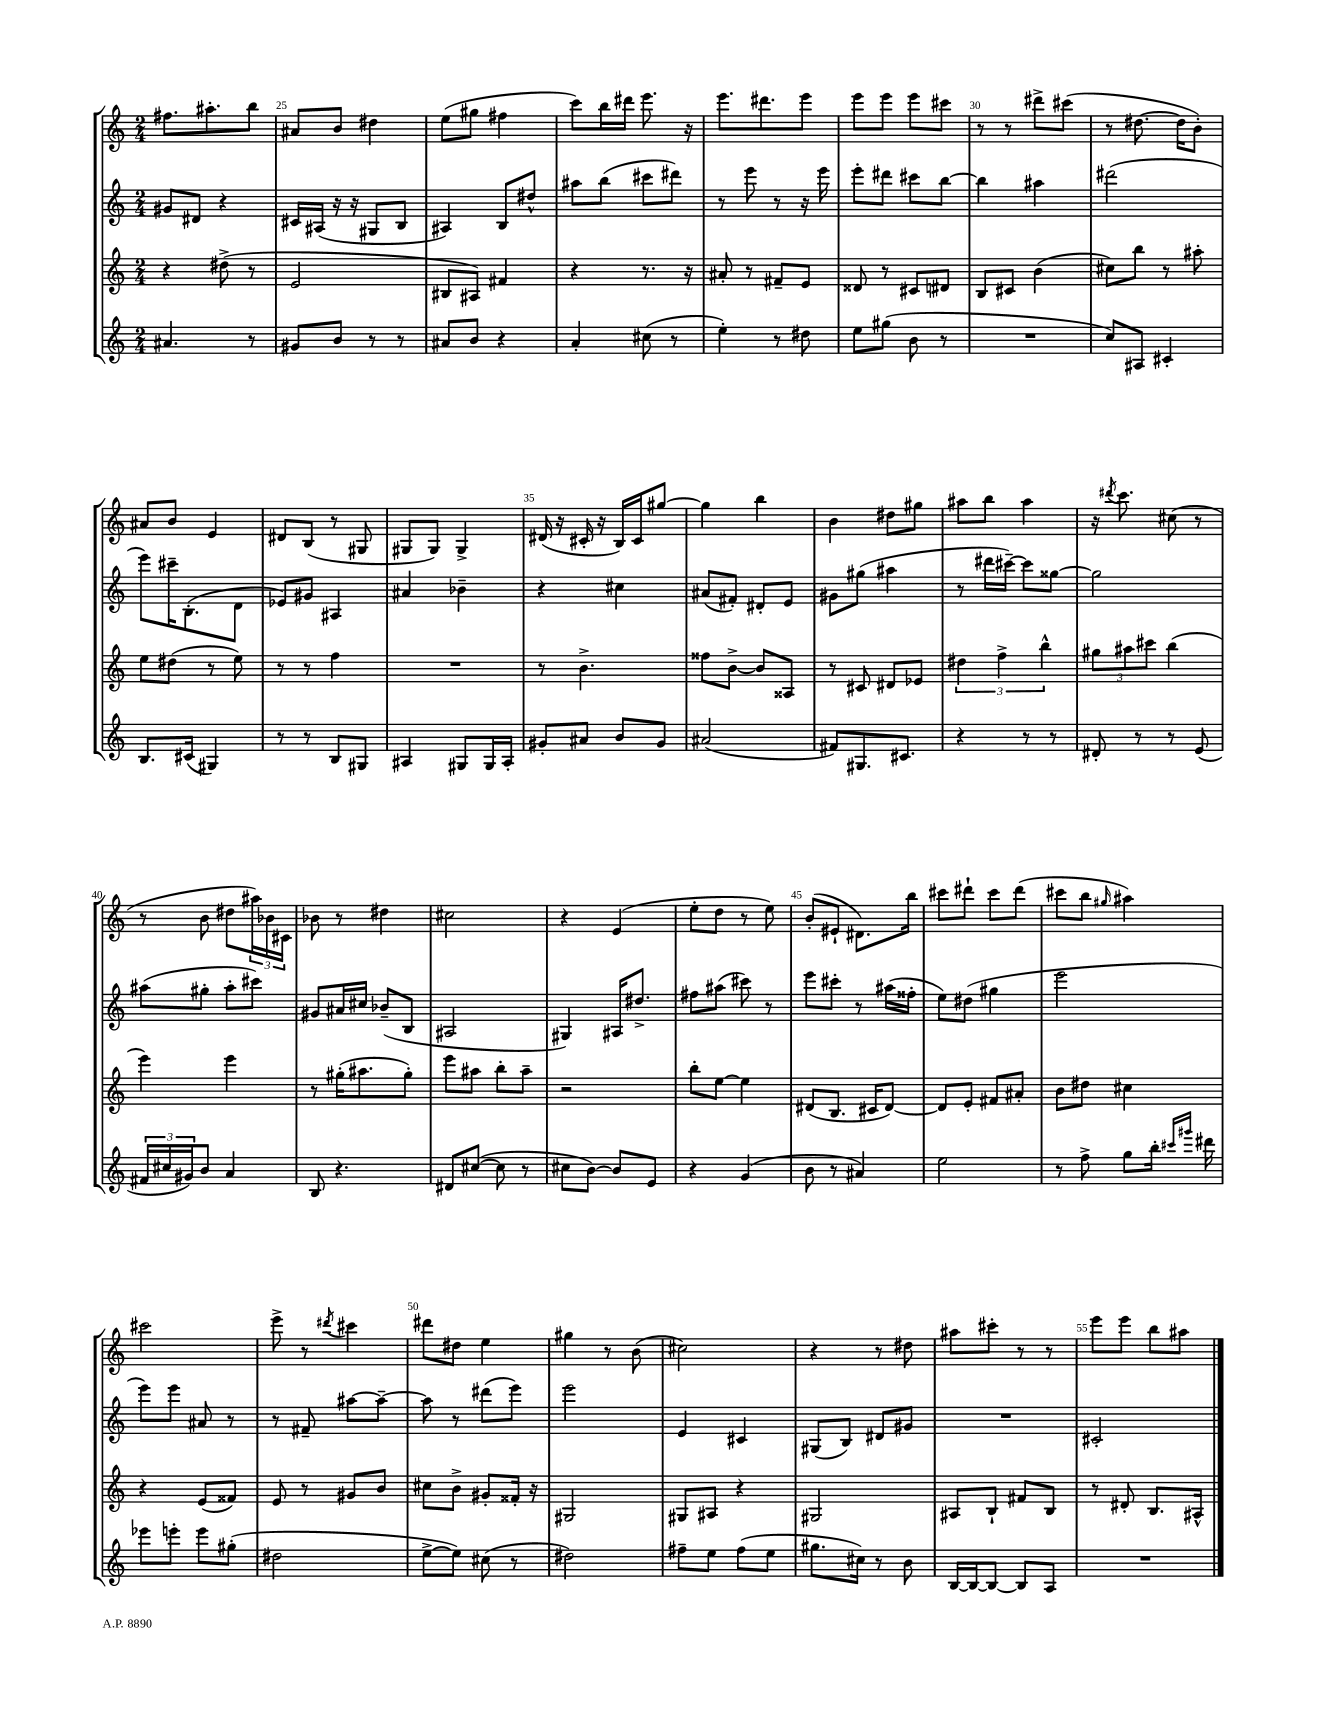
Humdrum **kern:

**kern	**kern	**kern	**kern
*part4	*part3	*part2	*part1
*staff4	*staff3	*staff2	*staff1
*clefG2	*clefG2	*clefG2	*clefG2
*k[]	*k[]	*k[]	*k[]
*M2/4	*M2/4	*M2/4	*M2/4
=24	=24	=24	=24
4.a#X/	4r	8g#X/L	8.ff#X\L
.	.	8d#X/J	.
.	.	.	8.aa#X'\
.	(8dd#X^\	4r	.
8r	8r	.	8bb\J
=25	=25	=25	=25
8g#X/L	2e/	16c#X/LL	8a#X/L
.	.	(16A#X/JJ	.
8b/J	.	16r	8b/J
.	.	16r	.
8r	.	8G#X/L	4dd#X\
8r	.	8B/J	.
=26	=26	=26	=26
8a#X/L	8B#X/L	4A#X/)	(8ee\L
8b/J	8A#X/J)	.	8gg#X\J
4r	4f#X/	8B/L	4ff#X\
.	.	8dd#X^^/J	.
=27	=27	=27	=27
4a'/	4r	8aa#X\L	8ccc\L)
.	.	(8bb\J	16bb\L
.	.	.	16ddd#X\JJ
(8cc#X\	8.r	8ccc#X\L	8.eee\
8r	.	8ddd#X\J)	.
.	16r	.	16r
=28	=28	=28	=28
4ee'\)	8a#X'/	8r	8.eee\L
.	8r	8eee\	.
.	.	.	8.ddd#X\
8r	8f#X~/L	8r	.
8dd#X\	8e/J	16r	8eee\J
.	.	16eee\	.
=29	=29	=29	=29
8ee\L	8d##X/	8eee'\L	8eee\L
(8gg#X\J	8r	8ddd#X\J	8eee\J
8b\	8c#X/L	8ccc#X\L	8eee\L
8r	8d#X/J	[8bb\J	8ccc#X\J
=30	=30	=30	=30
2r	8B/L	4bb\]	8r
.	8c#X/J	.	8r
.	(4b\	4aa#X\	8ddd#X^\L
.	.	.	(8ccc#X\J
=31	=31	=31	=31
8cc/L)	8cc#X\L)	(2ddd#X\	8r
8A#X/J	8bb\J	.	[8.dd#X\
4c#X'/	8r	.	.
.	.	.	16dd#\KL]
.	8aa#X'\	.	8b'\J)
!!LO:LB:g=z
=32	=32	=32	=32
8.B/L	8ee\L	8eee\L)	8a#X/L
.	(8dd#X\J	16ccc#X~\K	8b/J
(16c#X/Jk	.	(8.B'\	.
4G#X/)	8r	.	4e/
.	8ee\)	8d\J	.
=33	=33	=33	=33
8r	8r	8e-X/L)	8d#X/L
8r	8r	8g#X/J	(8B/J
8B/L	4ff\	4A#X/	8r
8G#X/J	.	.	8G#X/
=34	=34	=34	=34
4A#X/	2r	4a#X/	8G#X/L
.	.	.	8G#/J)
8G#X/L	.	4b-X~\	4G#^/
16G#/L	.	.	.
16A#'/JJ	.	.	.
=35	=35	=35	=35
8g#X'/L	8r	4r	(16d#X/
.	.	.	16r
8a#X/J	4.b^\	.	16c#X'/
.	.	.	16r
8b/L	.	4cc#X\	16B/LL)
.	.	.	16c#/J
8g#/J	.	.	[8gg#X/J
=36	=36	=36	=36
(2a#X/	8ff##X\L	(8a#X/L	4gg#\]
.	[8b^\J	8f#X'/J)	.
.	8b/L]	8d#X'/L	4bb\
.	8A##X/J	8e/J	.
=37	=37	=37	=37
8f#X/L)	8r	8g#X\L	4b\
8.G#X/	8c#X/	(8gg#X\J	.
.	8d#X/L	4aa#X\	8dd#X\L
8.c#X/J	.	.	.
.	8e-X/J	.	8gg#X\J
=38	=38	=38	=38
4r	6dd#X\	8r	8aa#X\L
.	.	16ddd#X\LL	8bb\J
.	6ff^\	.	.
.	.	[16ccc#X~\JJ)	.
8r	.	8ccc#\L]	4aa#\
.	6bb^^\	.	.
8r	.	[8gg##X\J	.
=39	=39	=39	=39
8d#X'/	12gg#X\L	2gg##\]	16r
.	.	.	8qddd#X/
.	.	.	8.ccc\
.	12aa#X\	.	.
8r	.	.	.
.	12ccc#X\J	.	.
8r	(4bb\	.	(8cc#X\
(8e/	.	.	8r
!!LO:LB:g=z
=40	=40	=40	=40
24f#X/LL	4eee\)	(8aa#X\L	8r
24cc#X/	.	.	.
24g#X/J)	.	.	.
8b/J	.	8gg#X'\J	8b\
4a/	4eee\	8aa#'\L	8dd#X\L
.	.	8ccc#X\J)	24aa#X\L)
.	.	.	24b-X\
.	.	.	24c#X\JJ
=41	=41	=41	=41
8B/	8r	8g#X/L	8b-X\
4.r	(16gg#X'\KL	16a#X/L	8r
.	8.aa#X\	16cc#X/JJ	.
.	.	(8b-X~/L	4dd#X\
.	8gg#'\J)	8B/J	.
=42	=42	=42	=42
8d#X/L	8eee\L	2A#X/	2cc#X\
([8cc#X/J	8aa#X\J	.	.
8cc#\]	8bb'\L	.	.
8r	8aa#~\J	.	.
=43	=43	=43	=43
8cc#X\L	2r	4G#X/)	4r
[8b\J)	.	.	.
8b/L]	.	16A#X/KL	(4e/
.	.	8.dd#X^/J	.
8e/J	.	.	.
=44	=44	=44	=44
4r	8bb'\L	8ff#X\L	8ee'\L
.	[8ee\J	(8aa#X\J	8dd\J
(4g/	4ee\]	8ccc#X\)	8r
.	.	8r	8ee\)
=45	=45	=45	=45
8b\	(8d#X/L	8eee\L	(8b'/L
8r	8.B/J	8ccc#X'\J	8e#X`/J
4a#X/)	.	8r	8.d#X\L)
.	16c#X/KL	.	.
.	[8d#/J)	(16aa#X\LL	.
.	.	16ff##X'\JJ	16bb\Jk
=46	=46	=46	=46
2ee\	8d#/L]	8ee\L)	8ccc#X\L
.	8e'/J	(8dd#X\J	8ddd#X`\J
.	8f#X/L	4gg#X\	8ccc#\L
.	8a#X'/J	.	(8ddd#\J
=47	=47	=47	=47
8r	8b\L	2eee\	8ccc#X\L
8ff^\	8dd#X\J	.	8bb\J
.	.	.	16qqgg#X/
8gg\L	4cc#X\	.	4aa#X\)
16bb'\Jk	.	.	.
16qqccc#X/LL	.	.	.
16qqggg#X/JJ	.	.	.
16ddd#X\	.	.	.
!!LO:LB:g=z
=48	=48	=48	=48
8eee-X\L	4r	8eee\L)	2ccc#X\
8eeen'\J	.	8eee\J	.
8eee\L	(8e/L	8a#X/	.
(8gg#X'\J	8f##X/J)	8r	.
=49	=49	=49	=49
2dd#X\	8e/	8r	8eee^\
.	8r	8f#X~/	8r
.	.	.	8qddd#X/
.	8g#X/L	[8aa#X\L	4ccc#X\
.	8b/J	8aa#~\J_	.
=50	=50	=50	=50
[8ee^\L	8cc#X\L	8aa#\]	8ddd#X\L
8ee\J])	8b^\J	8r	8dd#X\J
(8cc#X\	8g#X'/L	(8ddd#X\L	4ee\
8r	16f##X'/Jk	8eee\J)	.
.	16r	.	.
=51	=51	=51	=51
2dd#X\)	2G#X/	2eee\	4gg#X\
.	.	.	8r
.	.	.	(8b\
=52	=52	=52	=52
8ff#X~\L	8G#X/L	4e/	2cc#X\)
8ee\J	8A#X/J	.	.
(8ff#\L	4r	4c#X/	.
8ee\J	.	.	.
=53	=53	=53	=53
8.gg#X\L	2G#X/	(8G#X/L	4r
.	.	8B/J)	.
16cc#X\Jk)	.	.	.
8r	.	8d#X/L	8r
8b\	.	8g#X/J	8dd#X\
=54	=54	=54	=54
[16B/LL	8A#X/L	2r	8aa#X\L
16B/J_	.	.	.
8B/J_	8B`/J	.	8ccc#X'\J
8B/L]	8f#X/L	.	8r
8A/J	8B/J	.	8r
=55	=55	=55	=55
2r	8r	2c#X'/	8eee\L
.	8d#X'/	.	8eee\J
.	8.B/L	.	8bb\L
.	.	.	8aa#X\J
.	16A#X^^/Jk	.	.
==	==	==	==
*-	*-	*-	*-
